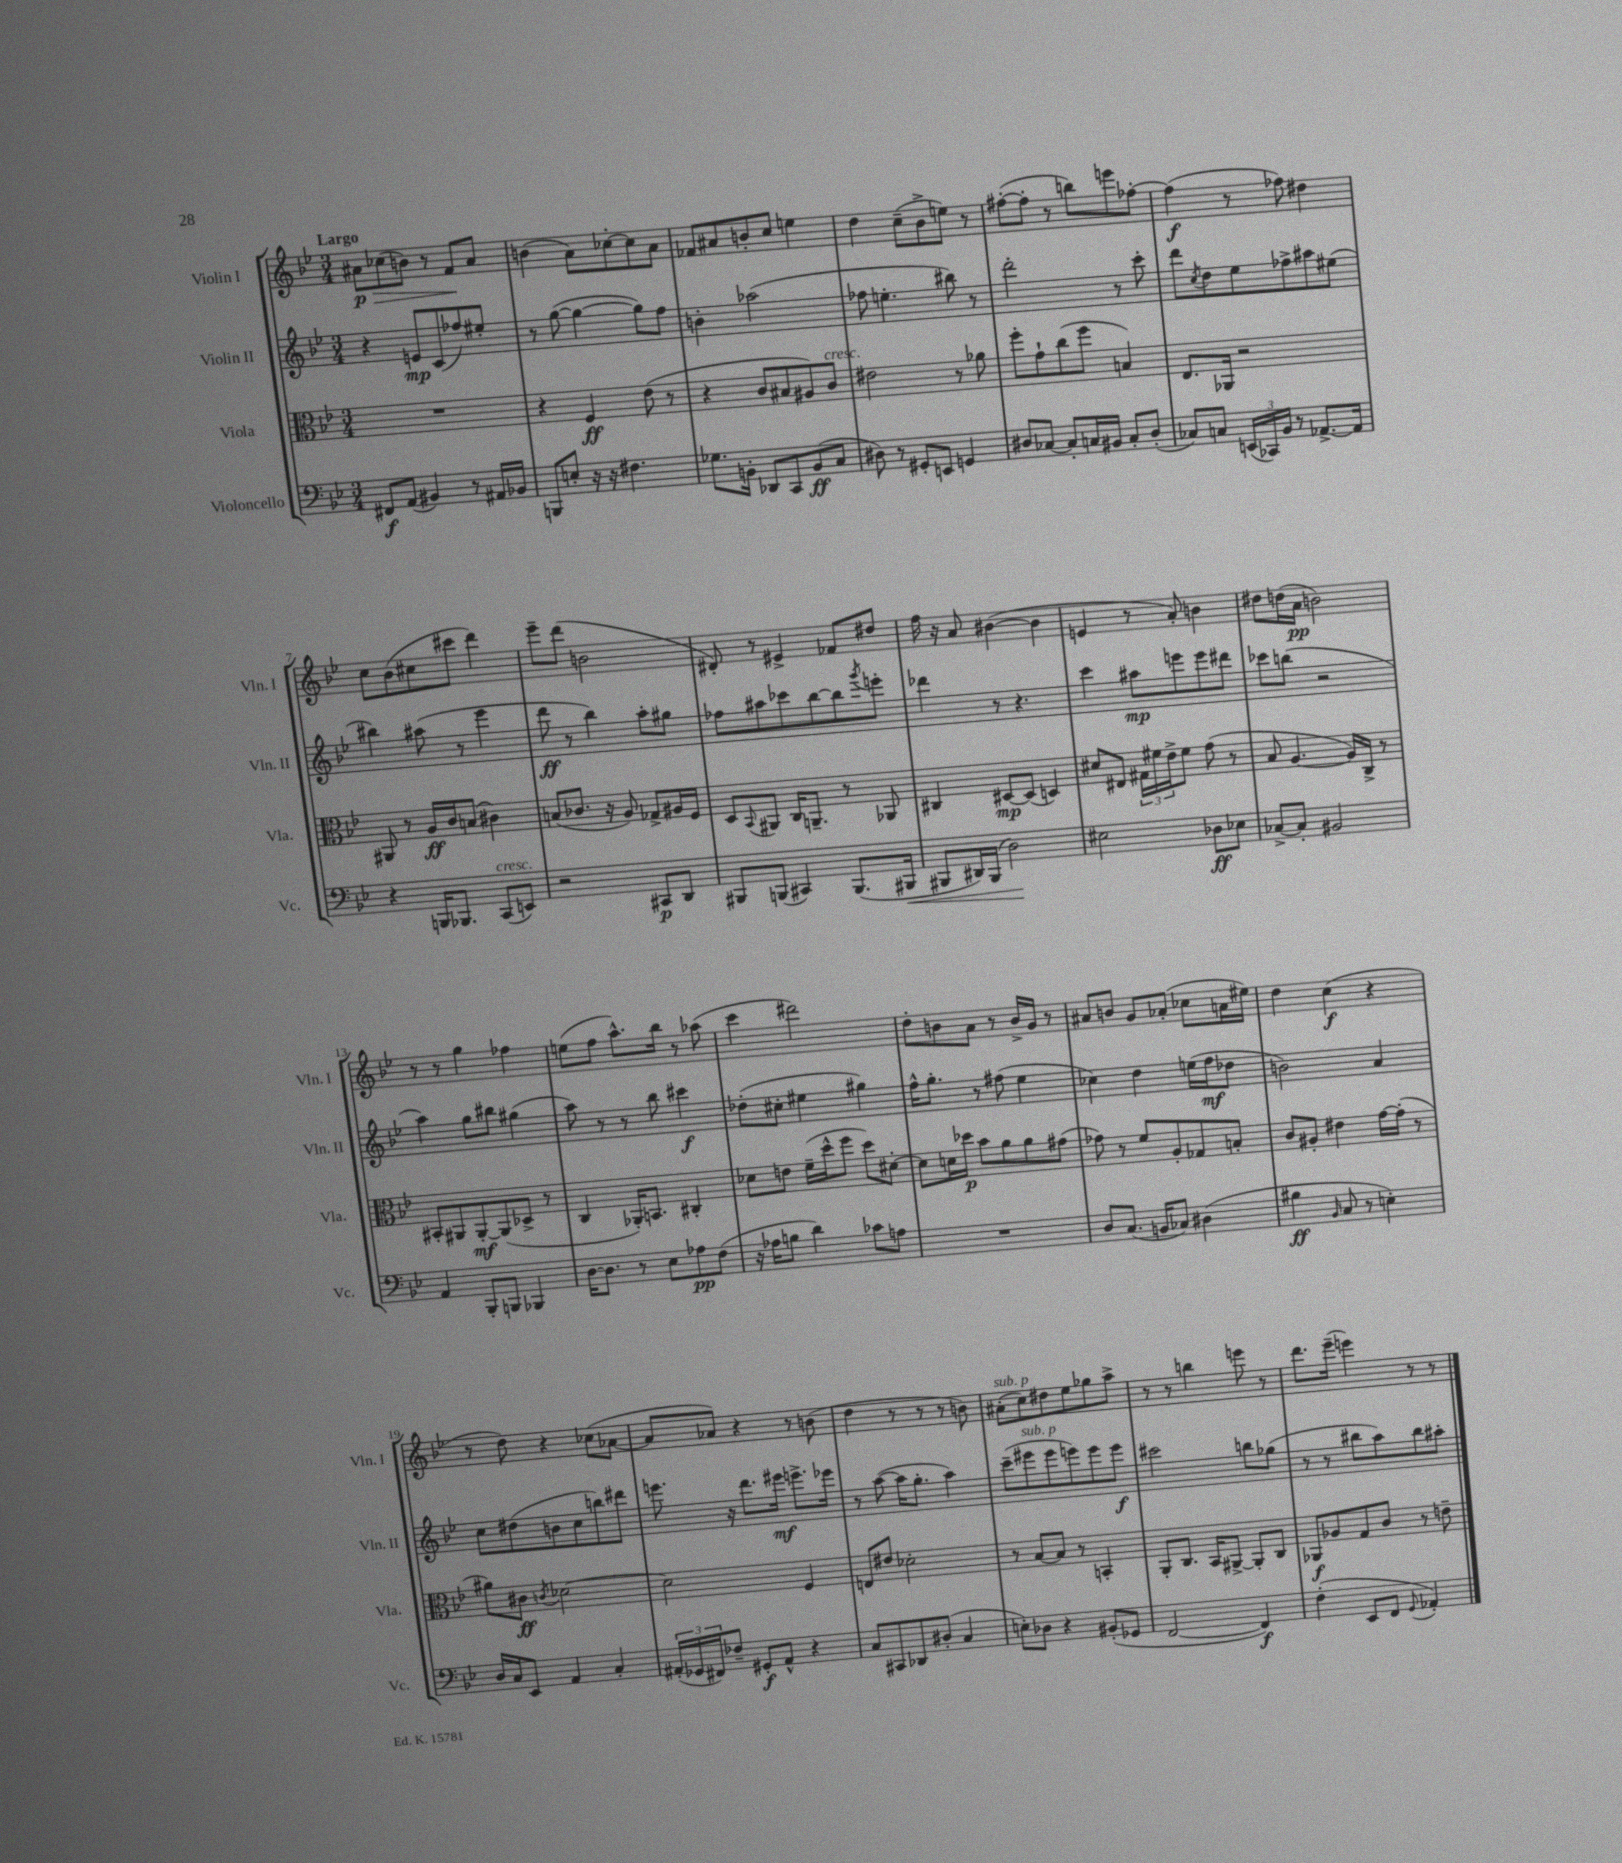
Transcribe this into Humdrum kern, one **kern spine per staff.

**kern	**dynam	**kern	**dynam	**kern	**dynam	**kern	**dynam
*part4	*part4	*part3	*part3	*part2	*part2	*part1	*part1
*staff4	*staff4	*staff3	*staff3	*staff2	*staff2	*staff1	*staff1
*I"Violoncello	*	*I"Viola	*	*I"Violin II	*	*I"Violin I	*
*I'Vc.	*	*I'Vla.	*	*I'Vln. II	*	*I'Vln. I	*
*clefF4	*	*clefC3	*	*clefG2	*	*clefG2	*
*k[b-e-]	*	*k[b-e-]	*	*k[b-e-]	*	*k[b-e-]	*
*M3/4	*	*M3/4	*	*M3/4	*	*M3/4	*
=1	=1	=1	=1	=1	=1	=1	=1
!	!	!	!	!	!	!LO:TX:a:B:t=Largo	!
!	!	!	!	!	!	!	!LO:HP:b
8FF#X/L	f	2.r	.	4r	.	8a#X\L	> p
(8AA/J	.	.	.	.	.	(8cc-X\	.
4BB#X/)	.	.	.	8en/L	mp	8bn\J)	.
.	.	.	.	(8c/	.	8r	.
8r	.	.	.	8ff-X/)	.	8f/L	.
16AA#X/LL	.	.	.	8ee#X'/J	.	8a#/J	]
16BB-X/JJ	.	.	.	.	.	.	.
=2	=2	=2	=2	=2	=2	=2	=2
8BBBn/L	.	4r	.	8r	.	(4bn\	.
8En'/J	.	.	.	([8gg\	.	.	.
16r	.	4F/	ff	4gg\_	.	8a\L)	.
16r	.	.	.	.	.	.	.
4.F#X\	.	.	.	.	.	[8cc-X'\	.
.	.	(8e-\	.	8gg\L])	.	8cc-\]	.
.	.	8r	.	8ff\J	.	8a\J	.
=3	=3	=3	=3	=3	=3	=3	=3
8.G-X\L	.	4r	.	4bn'\	.	8f-X/L	.
.	.	.	.	.	.	8a#X/	.
16BBn'\Jk	.	.	.	.	.	.	.
8DD-X/L	.	8c/L	.	(2aa-X\	.	8bn'/	.
8CC/	.	8B#X/	.	.	.	8cc/J	.
(8BB/	ff	8A#X/)	.	.	.	4een\	.
!	!	!LO:TX:a:i:t=cresc.	!	!	!	!	!
8C/J	.	8c/J	.	.	.	.	.
=4	=4	=4	=4	=4	=4	=4	=4
8D#X\)	.	2e#X\	.	8ff-X\	.	4dd\	.
8r	.	.	.	4.een'\	.	.	.
8GG#X'/L	.	.	.	.	.	(8cc~\L	.
8EEn/J	.	.	.	.	.	8b-^\	.
4GGn/	.	8r	.	8bb#X\)	.	8een\J)	.
.	.	8a-X\	.	8r	.	8r	.
=5	=5	=5	=5	=5	=5	=5	=5
8D#X/L	.	8ff'\L	.	2ddd'\	.	([8ff#X'\L	.
[8C-X/J	.	8g`\	.	.	.	8ff#'\J]	.
8C-'/L]	.	(8cc\	.	.	.	8r	.
16Cn/L	.	8ff\J	.	.	.	8bbn\L)	.
16BB#X/JJ	.	.	.	.	.	.	.
8C'/L	.	4Bn/)	.	8r	.	8eeen\	.
(8D#'/J	.	.	.	8ccc'\	.	[8ff-X'\J	.
=6	=6	=6	=6	=6	=6	=6	=6
8C-X/L)	.	8.E-/L	.	8ddd\L	.	(4ff-\]	f
.	.	.	.	8qcc/	.	.	.
8Cn/J	.	.	.	8dd\	.	.	.
.	.	16AA-X/Jk	.	.	.	.	.
(24EEn/LL	.	2r	.	8ee-\	.	8r	.
24CC-X/)	.	.	.	.	.	.	.
24BB-/JJ	.	.	.	.	.	.	.
8r	.	.	.	8ff-X^\	.	8ff-X\)	.
[8.AA-X^/L	.	.	.	8aa#X\	.	4dd#X\	.
.	.	.	.	(8ee#X\J	.	.	.
16AA-/Jk]	.	.	.	.	.	.	.
!!LO:LB:g=z
=7	=7	=7	=7	=7	=7	=7	=7
4r	.	8AA#X/	.	4bb#X\)	.	8cc\L	.
.	.	8r	.	.	.	(8b-\	.
16BBBn/KL	.	16A/LL	ff	(8aa#X\	.	8cc#X\	.
8.BBB-X/J	.	16c/J	.	.	.	.	.
.	.	(8Bn/J	.	8r	.	8ccc#X\J	.
!LO:TX:a:i:t=cresc.	!	!	!	!	!	!	!
(8CC/L	.	4c#X\)	.	4eee-\	.	4ddd\)	.
8EEn/J)	.	.	.	.	.	.	.
=8	=8	=8	=8	=8	=8	=8	=8
2r	.	(8Bn/L	.	8ddd\	ff	8eee-~\L	.
.	.	8.c-X/J	.	8r	.	(8ddd\J	.
.	.	.	.	4bb-\)	.	2bn\	.
.	.	16r	.	.	.	.	.
.	.	8A/)	.	.	.	.	.
8CC#X/L	p	8G-X^/L	.	8aa'\L	.	.	.
8DD/J	.	16A#X/L	.	8gg#X\J	.	.	.
.	.	16F/JJ	.	.	.	.	.
=9	=9	=9	=9	=9	=9	=9	=9
8BBB#X/L	.	8D/L	.	8ff-X\L	.	8d#X'/)	.
.	.	8qqBB-/	.	.	.	.	.
(8BBBn/J	.	8AA#X/J	.	8aa#X\	.	8r	.
4CC#X/)	.	16C/KL	.	8ccc-X\	.	4e#X^/	.
.	.	8.AAn~/J	.	.	.	.	.
.	.	.	.	[8bb-\	.	.	.
(8.BBB/L	.	8r	.	8bb-\]	.	8f-X/L	.
.	.	.	.	8qggg/	.	.	.
.	.	8AA-X/	.	8eeen'\J	.	8dd#X/J	.
!	!LO:HP:b	!	!	!	!	!	!
16BBB#X/Jk	<	.	.	.	.	.	.
=10	=10	=10	=10	=10	=10	=10	=10
8BBB#X/L	.	4C#X/	.	4ddd-X\	.	16ff\	.
.	.	.	.	.	.	16r	.
16DD#X/L)	.	.	.	.	.	8a/	.
(16BBB#/JJ	.	.	.	.	.	.	.
2D\)	.	[8D#X/L	mp	8r	.	([4b#X\	.
.	.	(8D#/J]	.	4.r	.	.	.
.	.	4Dn/)	.	.	.	4b#\]	.
.	[	.	.	.	.	.	.
=11	=11	=11	=11	=11	=11	=11	=11
2E#X\	.	8d#X/L	.	4ccc\	.	4en/	.
.	.	8E#X/J	.	.	.	.	.
.	.	24G#X\LL	.	8aa#X\L	mp	8r	.
.	.	24f#X\	.	.	.	.	.
.	.	24e-^\J	.	.	.	.	.
.	.	8f#\J	.	8eeen\	.	8a'/)	.
8D-X\L	ff	(8g\	.	8eee\	.	4bn\	.
8E-X\J	.	8r	.	8ddd#X\J	.	.	.
=12	=12	=12	=12	=12	=12	=12	=12
[8C-X^/L	.	8B-/	.	8ccc-X\L	.	8dd#X\L	.
8C-'/J]	.	[4.A/	.	(8bbn\J	.	(16ddn\L	.
.	.	.	.	.	.	16a\JJ	pp
2BB#X/	.	.	.	2r	.	2bn\)	.
.	.	16A/LL])	.	.	.	.	.
.	.	16C^/JJ	.	.	.	.	.
.	.	8r	.	.	.	.	.
!!LO:LB:g=z
=13	=13	=13	=13	=13	=13	=13	=13
4AA/	.	8BB#X'/L	.	4aa\)	.	8r	.
.	.	8AA#X/	.	.	.	8r	.
8BBB-'/L	.	[8AA#'/	mf	8gg\L	.	4gg\	.
8BBBn/J	.	(8AA#/]	.	8bb#X\J	.	.	.
4BBB-X/	.	8D-X^/J	.	(4gg#X\	.	4ff-X\	.
.	.	8r	.	.	.	.	.
=14	=14	=14	=14	=14	=14	=14	=14
[16D\KL	.	4C/	.	8aa\)	.	(8een\L	.
8.D\J]	.	.	.	.	.	.	.
.	.	.	.	8r	.	8ff\J	.
8r	.	16AA-X'/KL)	.	8r	.	8.aa^^\L)	.
.	.	8.BBn/J	.	.	.	.	.
8E-\L	.	.	.	8bb-\	.	.	.
.	.	.	.	.	.	16bb-\Jk	.
8A-X\	pp	4C#X'/	.	4ccc#X\	f	8r	.
(8F\J	.	.	.	.	.	(8aa-X\	.
=15	=15	=15	=15	=15	=15	=15	=15
16r	.	8d-X\L	.	(8dd-X'\L	.	4ccc\	.
16A-X\KL	.	.	.	.	.	.	.
8Bn\J	.	8en\J	.	8cc#X'\J	.	.	.
4d\)	.	(16f~\LL	.	4ee#X\	.	2ddd#X\)	.
.	.	16dd^^\J	.	.	.	.	.
.	.	8ff\J	.	.	.	.	.
8c-X\L	.	8dd\L)	.	4gg#X\)	.	.	.
8An\J	.	[8d#X'\J	.	.	.	.	.
=16	=16	=16	=16	=16	=16	=16	=16
2.r	.	8d#\L]	.	16ff^^\KL	.	8dd'\L	.
.	.	.	.	8.gg'\J	.	.	.
.	.	16dn\L	.	.	.	8bn\	.
.	.	16dd-X\JJ	p	.	.	.	.
.	.	8b-\L	.	8r	.	8a\J	.
.	.	8a\	.	(8ff#X\	.	8r	.
.	.	8a\	.	4ee-\	.	16b^/LL	.
.	.	.	.	.	.	16g/JJ	.
.	.	(8g#X\J	.	.	.	8r	.
=17	=17	=17	=17	=17	=17	=17	=17
8D/L	.	8g-X\)	.	4cc-X\)	.	8a#X/L	.
(8.C/J	.	8r	.	.	.	8bn/J	.
.	.	8f/L	.	4dd\	.	8g/L	.
16BBn/KL	.	.	.	.	.	.	.
8C-X/J)	.	8A'/	.	.	.	(8a-X'/J	.
(4D#X\	.	8G-X/	.	(16een\LL	.	8cc-X\L	.
.	.	.	.	16ff\J	mf	.	.
.	.	8Bn'/J	.	8dd-X\J	.	16an\L	.
.	.	.	.	.	.	16ee#X\JJ)	.
=18	=18	=18	=18	=18	=18	=18	=18
4B#X\	ff	8c/L	.	2bn\)	.	4dd\	.
.	.	8A#X'/J	.	.	.	.	.
16qqBB-/	.	.	.	.	.	.	.
8C/	.	4e#X\	.	.	.	(4cc\	f
8r	.	.	.	.	.	.	.
4En'\)	.	[16g\LL	.	4a/	.	4r	.
.	.	(16g'\JJ]	.	.	.	.	.
.	.	8r	.	.	.	.	.
!!LO:LB:g=z
=19	=19	=19	=19	=19	=19	=19	=19
16D/LL	.	8a#X\L)	.	8cc\L	.	8r	.
16C/J	.	.	.	.	.	.	.
8EE-/J	.	8c#X\J	ff	(8dd#X\	.	8dd\)	.
.	.	8qcn/	.	.	.	.	.
4AA/	.	[2d-X\	.	8bn\	.	4r	.
.	.	.	.	8cc\	.	.	.
4C'/	.	.	.	8bbn\)	.	(8cc-X\L	.
.	.	.	.	8ddd#X\J	.	[8a-X\J	.
=20	=20	=20	=20	=20	=20	=20	=20
(24AA#X'/LL	.	2d-\]	.	8.eeen\	.	8a-/L]	.
24GG-X/	.	.	.	.	.	.	.
24FF#X/J)	.	.	.	.	.	.	.
8F-X~/J	.	.	.	.	.	8a-X/J)	.
.	.	.	.	16r	.	.	.
8GG#X'/L	f	.	.	8.ddd\L	.	4r	.
8AA#^^/J	.	.	.	.	.	.	.
.	.	.	.	16eee#X\Jk	mf	.	.
4r	.	4F/	.	8.eeen^\L	.	8r	.
.	.	.	.	.	.	(8bn\	.
.	.	.	.	16eee-X\Jk	.	.	.
=21	=21	=21	=21	=21	=21	=21	=21
8C/L	.	8En/L	.	8r	.	4dd\	.
8CC#X/	.	8e#X/J	.	([8aa\	.	.	.
8DD-X/	.	2d-X'\	.	16aa\KL]	.	8r	.
.	.	.	.	8.gg'\J	.	.	.
(8D#X'/J	.	.	.	.	.	8r	.
4C/	.	.	.	4aa\)	.	8r	.
.	.	.	.	.	.	8bn\)	.
=22	=22	=22	=22	=22	=22	=22	=22
!	!	!	!	!	!	!LO:TX:a:i:t=sub. p	!
8En'\L)	.	8r	.	(8ccc~\L	.	(8a#X'\L	.
!	!	!	!	!LO:TX:a:i:t=sub. p	!	!	!
8D-X\J	.	[8B-/L	.	8eee#X\	.	8cc\)	.
4r	.	8B-/J]	.	8eee#\	.	8dd#X\	.
.	.	8r	.	8eeen\)	.	8ee-\	.
(8BB#X'/L	.	4BBn'/	.	8eee\	.	8gg-X\	.
8GG-X/J	.	.	.	8eee\J	f	8aa^\J	.
=23	=23	=23	=23	=23	=23	=23	=23
[2FF/	.	8AA'/L	.	2ccc#X\	.	8r	.
.	.	8.C/J	.	.	.	8r	.
.	.	.	.	.	.	4bbn\	.
.	.	16BB-/KL	.	.	.	.	.
.	.	[8AA#X^/J	.	.	.	.	.
4FF/])	f	8AA#'/L]	.	8bbn\L	.	8eeen\	.
.	.	8C/J	.	(8gg-X\J	.	8r	.
=24	=24	=24	=24	=24	=24	=24	=24
(4F'\	.	8AA-X/L	f	8r	.	8.ddd\L	.
.	.	8A-X/	.	8r	.	.	.
.	.	.	.	.	.	(16eee-~\Jk	.
8EE-/L	.	8G/	.	8bb#X\L	.	4eeen\)	.
8FF/J	.	8c/J	.	8aa\)	.	.	.
8qqGG/	.	.	.	.	.	.	.
4AA-X'/)	.	8r	.	8bb#\	.	8r	.
.	.	8en~\	.	8aa#X'\J	.	8r	.
==	==	==	==	==	==	==	==
*-	*-	*-	*-	*-	*-	*-	*-
